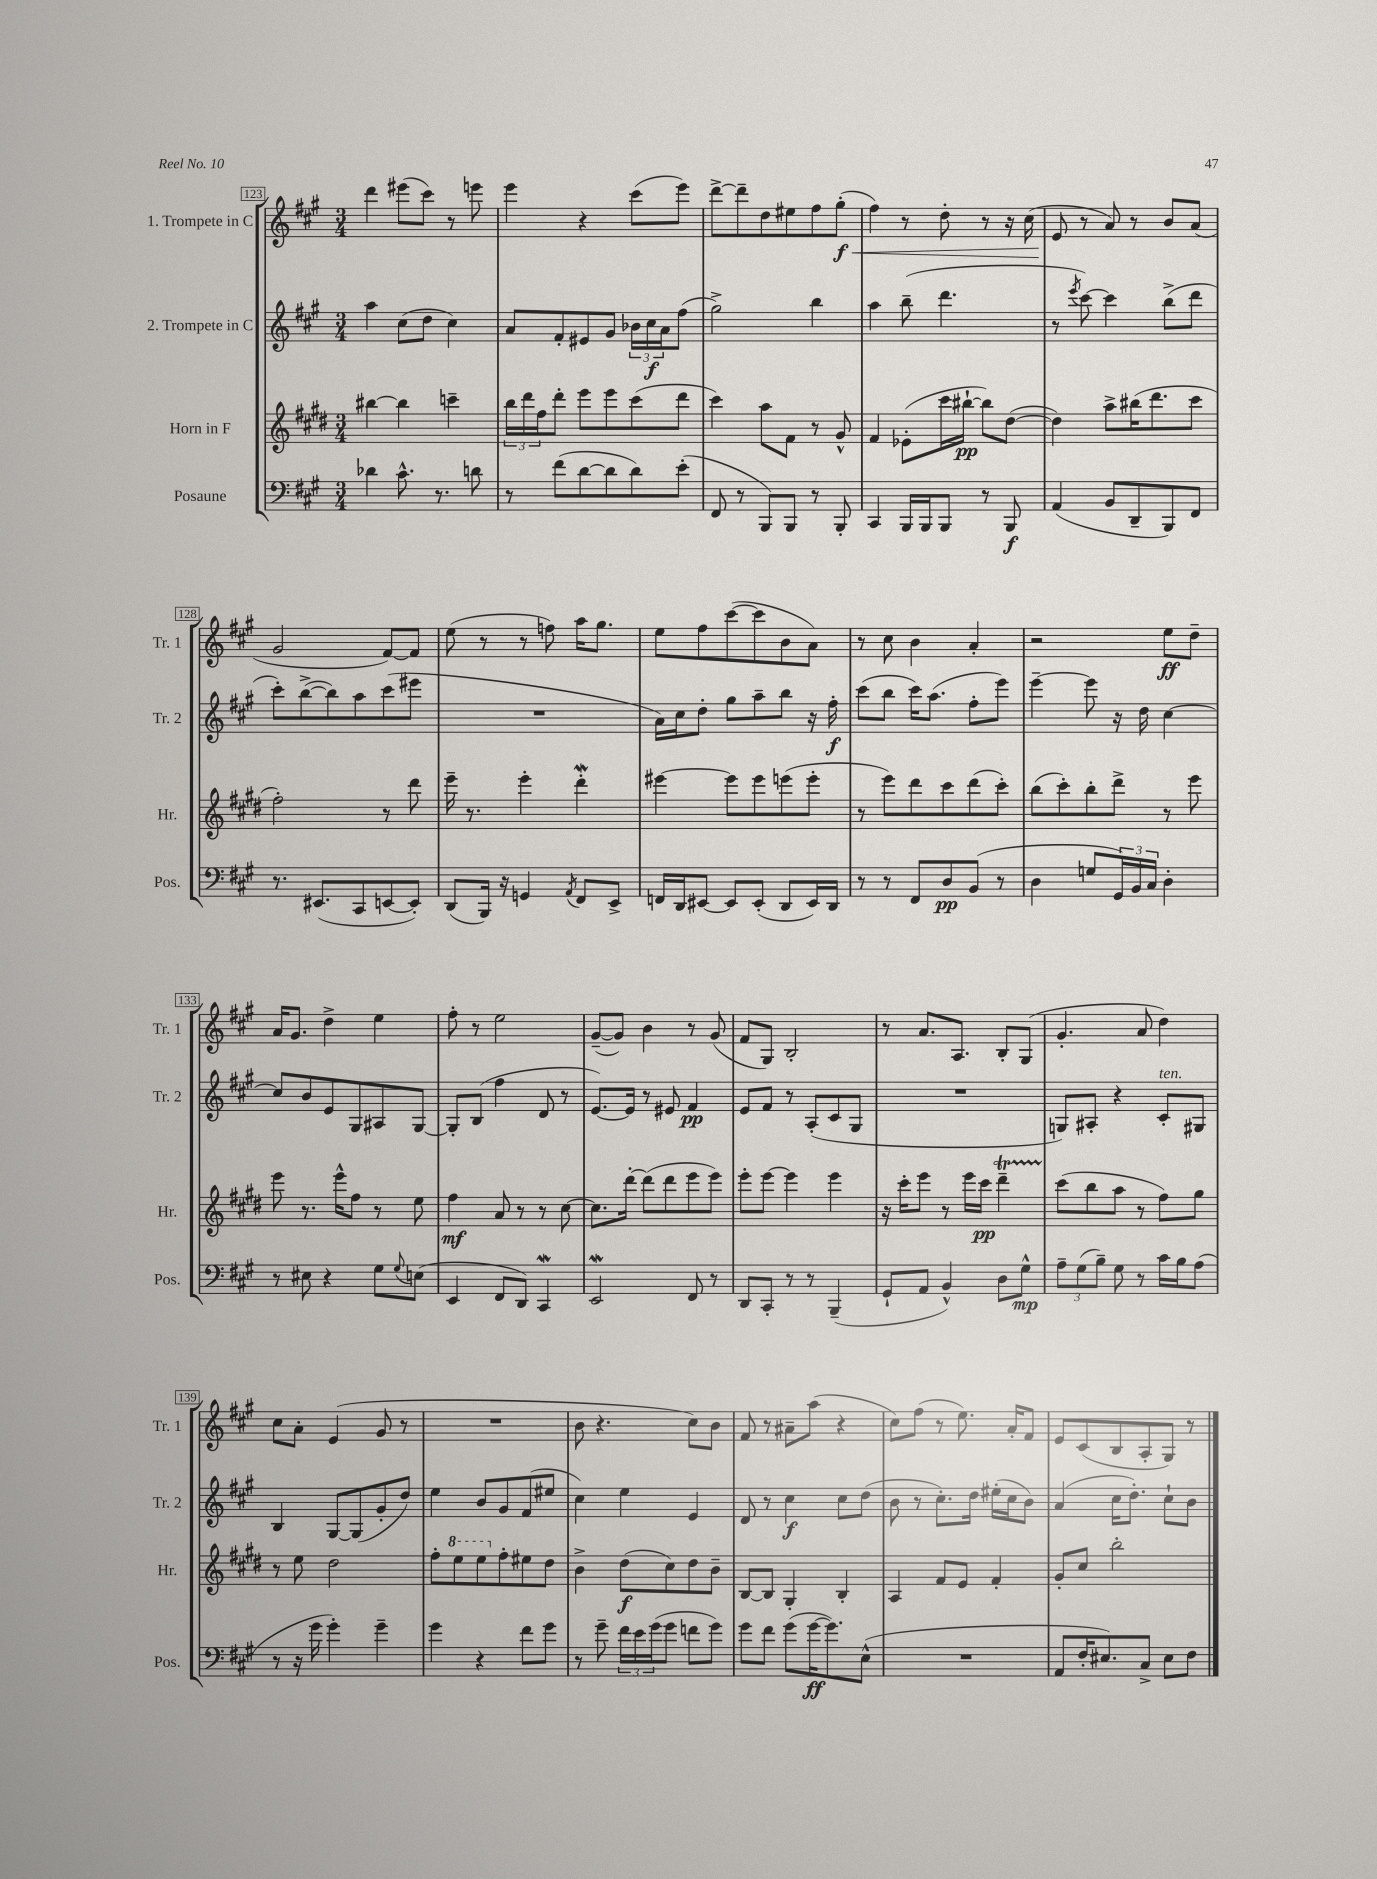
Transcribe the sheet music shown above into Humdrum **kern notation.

**kern	**kern	**kern	**kern
*staff4	*staff3	*staff2	*staff1
*clefF4	*clefG2	*clefG2	*clefG2
*k[f#c#g#]	*k[f#c#g#d#]	*k[f#c#g#]	*k[f#c#g#]
*M3/4	*M3/4	*M3/4	*M3/4
4d-	[4bb#	4aa	4ddd
8.c#^^	4bb#]	(8cc#	(8eee#
.	.	8dd	8ccc#)
8.r	.	.	.
.	4ccc~	4cc#)	8r
8d	.	.	8eee
=	=	=	=
8r	24bb	8a	4eee
.	24ddd#	.	.
.	24ff#	.	.
(8f#	8ddd#'	8f#'	.
[8d	8eee	8e#	4r
8d]	8eee	8g#	.
8d)	(8ccc#	24b-	(8ccc#
.	.	24cc#	.
.	.	24a	.
(8e'	8ddd#	(8ff#	8eee)
=	=	=	=
8FF#	4ccc#)	2gg#^)	[8ddd^
8r	.	.	8ddd~]
8BBB)	8aa	.	8dd
8BBB	8f#	.	8ee#
8r	8r	4bb	8ff#
8BBB'	8g#^^	.	(8gg#'
=	=	=	=
4CC#	4f#	4aa	4ff#)
16BBB	(8e-'	(8bb~	8r
16BBB	.	.	.
8BBB	16ccc#	4.ddd	8dd'
.	[16bb#`	.	.
8r	8bb#])	.	8r
8BBB	([8dd#	.	16r
.	.	.	(16cc#
=	=	=	=
(4AA	4dd#])	8r	8e
.	.	8qeee	.
.	.	[8ccc#)	8r
8BB	8aa^	4ccc#]	8a)
8DD~	(16bb#	.	8r
.	8.ddd#	.	.
8BBB)	.	(8bb^	8b
8FF#	8ccc#	8ddd	(8a
=	=	=	=
8.r	2ff#')	8ccc#')	2g#
.	.	([8bb^	.
(8.EE#	.	.	.
.	.	8bb])	.
8CC#	.	8aa	.
[8EE	8r	(8ccc#	[8f#)
8EE'])	8ddd#	8eee#	8f#]
=	=	=	=
(8DD	16eee~	2.r	(8ee
.	8.r	.	.
16BBB)	.	.	8r
16r	.	.	.
4GG	4eee'	.	8r
.	.	.	8ff)
8qAA	.	.	.
8FF#	4ddd#'	.	16aa
.	.	.	8.gg#
8EE^	.	.	.
=	=	=	=
16FF	[4eee#	16a)	8ee
16DD	.	16cc#	.
[8EE#	.	8dd'	8ff#
8EE#]	8eee#]	8gg#	([8ccc#
(8EE#'	8eee#	8aa~	8ccc#]
8DD	(8eee	8bb	8b
16EE#)	8eee'	16r	8a)
16DD	.	16ff#'	.
=	=	=	=
8r	8r	(8ccc#	8r
8r	8eee)	8bb	8cc#
8FF#	8ddd#	16ccc#)	4b
.	.	(8.aa	.
8D	8ccc#	.	.
(8BB	(8ddd#	8ff#'	4a'
8r	8ccc#')	8eee)	.
=	=	=	=
4D	(8bb	[4eee~	2r
.	8ccc#')	.	.
8G	8bb'	8eee]	.
24GG#)	8ddd#^	16r	.
24BB	.	.	.
.	.	16dd	.
24C#	.	.	.
4D'	8r	[4cc#	8ee
.	8eee	.	8dd~
=	=	=	=
8r	8eee	8cc#]	16a
.	.	.	8.g#
8E#	8.r	8b	.
4r	.	8e	4dd^
.	16eee^^	.	.
.	8ff#	8G#	.
8G#	8r	8A#	4ee
8qqG#	.	.	.
(8E	8ee	[8G#	.
=	=	=	=
4EE	4ff#	8G#']	8ff#'
.	.	(8B	8r
8FF#	8a	4ff#	2ee
8DD)	8r	.	.
4CC#	8r	8d	.
.	[8cc#	8r	.
=	=	=	=
2EE	8.cc#]	[8.e)	([8g#~
.	.	.	8g#])
.	[16ddd#'	16e]	.
.	(8ddd#]	8r	4b
.	8ddd#	8e#	.
8FF#	8eee	4f#	8r
8r	8eee)	.	(8g#
=	=	=	=
8DD	8eee'	8e	8f#
8CC#'	[8eee	8f#	8G#)
8r	4eee]	8r	2B'
8r	.	(8A'	.
(4BBB~	4eee	8c#	.
.	.	8G#	.
=	=	=	=
8GG#`	16r	2.r	8r
.	16ccc#'	.	.
8AA	8eee	.	8.a
4BB^^)	8r	.	.
.	.	.	8.A
.	16eee	.	.
.	16ccc#	.	.
8D	4ddd#~	.	8B'
8G#^^	.	.	(8G#
=	=	=	=
12A~	(8ccc#	8G)	4.g#'
(12G#	.	.	.
.	8bb	8A#'	.
12B~)	.	.	.
8G#	8aa	4r	.
8r	8r	.	8a
16c#	8ff#)	8c#'	4dd)
16B	.	.	.
(8A	8gg#	8G#	.
=	=	=	=
8r	8r	4B	8cc#
16r	8ee	.	8a'
16g#	.	.	.
4g#')	2dd#	[8G#	(4e
.	.	(8G#]	.
4g#~	.	8g#'	8g#
.	.	8dd)	8r
=	=	=	=
4g#	8ff#'	4ee	2.r
.	8eee	.	.
4r	8eee	8b	.
.	8ff#'	8g#	.
8f#	8ee#	(8f#	.
8g#	8dd#	8ee#	.
=	=	=	=
8r	4b^	4cc#)	8b
8g#~	.	.	4.r
24f#	(8dd#	4ee	.
24e	.	.	.
(24g#	.	.	.
8g#	8cc#)	.	.
8f	8dd#	4e	8cc#)
8g#)	8b~	.	8b
=	=	=	=
8g#	[8B	8d	8f#
8f#	8B]	8r	8r
(8g#	4G#'	4cc#	8a#~
[16g#	.	.	(8aa
8.g#])	.	.	.
.	4B'	8cc#	4r
(8E^^	.	(8dd	.
=	=	=	=
2.r	4A	8b	8cc#)
.	.	8r	(8ff#
.	8f#	8.cc#')	8r
.	8e	.	8.ee)
.	.	16dd	.
.	4f#'	(16ee#'	.
.	.	16cc#	16a'
.	.	8b)	8f#
=	=	=	=
8AA	8g#'	(4a	8e
16F#'	8cc#	.	(8c#
8.E#)	.	.	.
.	2bb'	16cc#	8B
.	.	8.dd')	.
8C#^	.	.	8A'
8E#	.	8cc#`	8G#)
8F#	.	8b	8r
==	==	==	==
*-	*-	*-	*-
